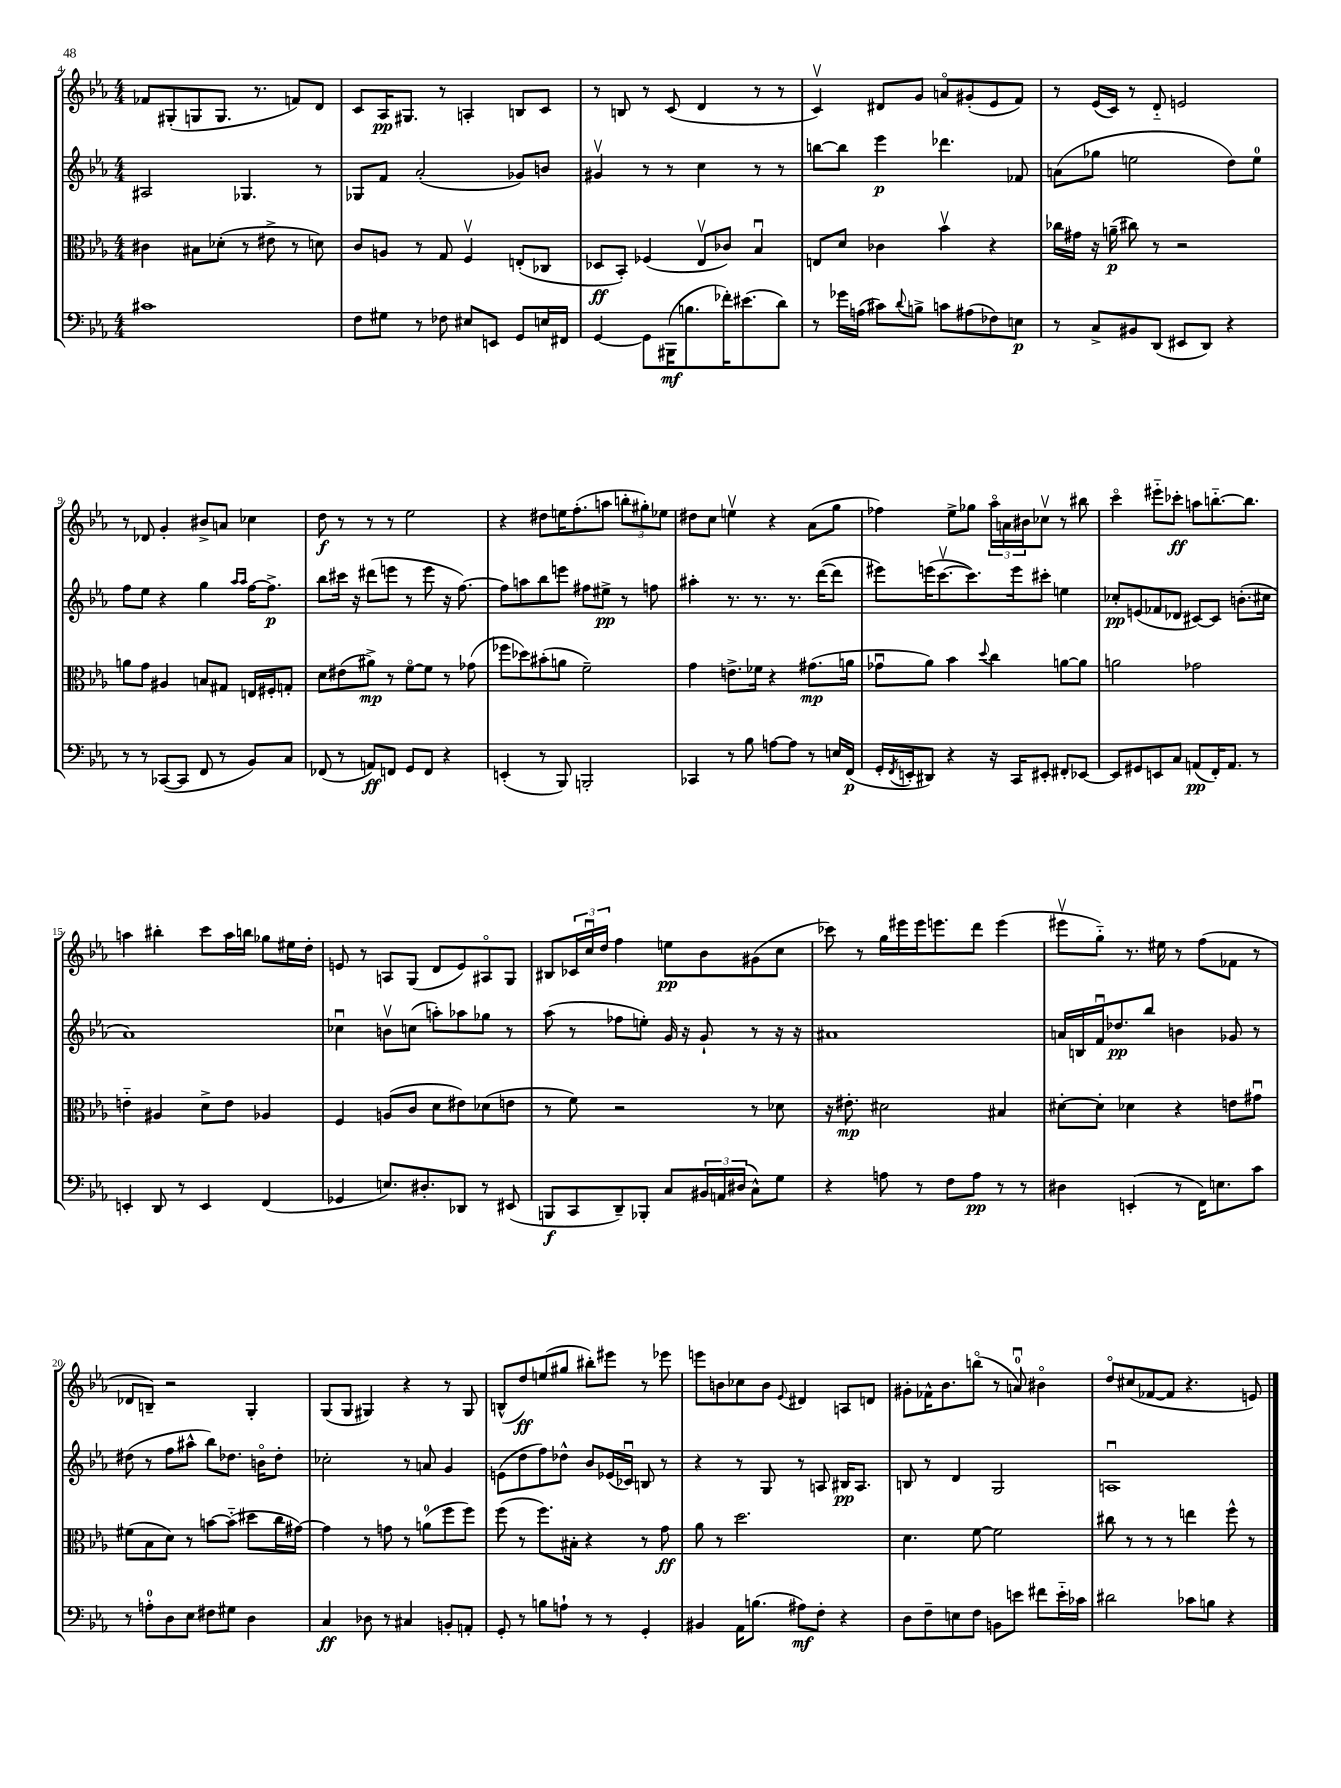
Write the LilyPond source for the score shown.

<<
\new StaffGroup <<
\new Staff = "s0" {
    \clef treble \key ees \major \numericTimeSignature \time 4/4
    fes'8 gis8-.( g8 g8. r8. f'8) d'8 |
    c'8 aes16\pp gis8. r8 a4-. b8 c'8 |
    r8 b8 r8 c'8( d'4 r8 r8 |
    c'4\upbow) dis'8 g'8 a'8\flageolet gis'8-.( ees'8 f'8) |
    r8 ees'16( c'16) r8 d'8-_ e'2 |
    r8 des'8 g'4-. bis'8-> a'8 ces''4 |
    d''8\f r8 r8 r8 ees''2 |
    r4 dis''8 e''16 f''8.-.( a''8 \tuplet 3/2 { b''8-. gis''8-.) ees''8 } |
    dis''8 c''8 e''4\upbow r4 aes'8( g''8 |
    fes''4) ees''8-> ges''8 \tuplet 3/2 { aes''16\flageolet a'16 bis'16 } ces''8\upbow r8 bis''8 |
    c'''4\flageolet eis'''8-_ ces'''8-.\ff a''8 b''8.~-_ b''8. |
    a''4 bis''4-. c'''8 a''16 b''16 ges''8 eis''16 d''16-. |
    e'8 r8 a8 g8( d'8 e'8) ais8\flageolet g8 |
    bis8 \tuplet 3/2 { ces'16 c''16\downbow d''16 } f''4 e''8\pp bes'8 gis'8( c''8 |
    ces'''8) r8 g''16 eis'''16 eis'''16 e'''8. d'''8 e'''4( |
    eis'''8\upbow g''8-_) r8. eis''16 r8 f''8( fes'8 r8 |
    des'8 b8--) r2 g4-. |
    g8( g8 gis4) r4 r8 gis8 |
    b8-^( d''8\ff) e''8( gis''8 bis''8-.) eis'''8 r8 ees'''8 |
    e'''8 b'8 ces''8 b'8 \appoggiatura { ees'8 } dis'4 a8 d'8 |
    gis'8-. fes'16-^ bes'8. b''8\flageolet( r8 a'8-0\downbow) bis'4\flageolet |
    d''8\flageolet cis''8( fes'8~ fes'8 r4. e'8) \bar "|." |
}
\new Staff = "s1" {
    \clef treble \key ees \major \numericTimeSignature \time 4/4
    ais2 ges4. r8 |
    ges8 f'8 aes'2-.( ges'8) b'8 |
    gis'4\upbow r8 r8 c''4 r8 r8 |
    b''8~ b''8 ees'''4\p des'''4. fes'8 |
    a'8( ges''8 e''2 d''8) e''8-0 |
    f''8 ees''8 r4 g''4 \grace { aes''16 aes''16 } f''16~ f''8.->\p |
    bes''8 cis'''16 r16 dis'''8( e'''8 r8 e'''8 r16 f''8.~) |
    f''8 a''8 bes''8 e'''8 fis''8 eis''8->\pp r8 f''8 |
    ais''4-. r8. r8. r8. d'''16~( d'''8 |
    eis'''8) e'''16( c'''8.~\upbow c'''8.) e'''16 cis'''8-. e''4 |
    ces''8-.\pp e'8( fes'8 des'8 cis'8~) cis'8 b'8.-.( cis''16 |
    aes'1) |
    ces''4\downbow b'8\upbow c''8( a''8-.) aes''8 ges''8 r8 |
    aes''8( r8 fes''8 e''8-.) g'16 r16 g'8-! r8 r16 r16 |
    ais'1 |
    a'16 b16 f'16\downbow des''8.\pp bes''8 b'4 ges'8 r8 |
    dis''8( r8 f''8 ais''8-^ bes''8) des''8. b'16\flageolet des''8-. |
    ces''2-. r8 a'8 g'4 |
    e'8( d''8 f''8) des''8-^ bes'8 ees'16( ces'16\downbow) b8 r8 |
    r4 r8 g8 r8 a8 bis16\pp a8. |
    b8 r8 d'4 g2 |
    a1\downbow \bar "|." |
}
\new Staff = "s2" {
    \clef alto \key ees \major \numericTimeSignature \time 4/4
    cis'4 bis8 des'8-.( r8 eis'8-> r8 d'8) |
    c'8 a8 r8 g8 f4\upbow e8-.( ces8 |
    des8\ff bes,8-.) fes4( ees8\upbow ces'8) bes4\downbow |
    e8 d'8 ces'4 bes'4\upbow r4 |
    ces''16 gis'16 r16 a'16--\p( cis''8) r8 r2 |
    a'8 g'8 ais4 b8 gis8 e16 fis16-. g8-. |
    d'8 eis'8( ais'8->\mp) r8 f'8~\flageolet f'8 r8 ges'8( |
    fes''8 des''8) bis'8-.( a'8 f'2--) |
    g'4 e'8.-> fes'16 r4 gis'8.\mp( a'16 |
    ges'8\downbow aes'8) bes'4 \appoggiatura { d''8 } c''4 a'8~ a'8 |
    a'2 ges'2 |
    e'4-_ ais4 d'8-> e'8 aes4 |
    f4 a8( c'8 d'8 eis'8) des'8( e'8 |
    r8 f'8) r2 r8 des'8 |
    r16 eis'8.-.\mp dis'2 bis4 |
    dis'8~-. dis'8-. des'4 r4 e'8 gis'8\downbow |
    fis'8( bes8 d'8) r8 b'8~ b'8-_( dis''8 c''16 gis'16~) |
    gis'4 r8 g'8 r8 a'8-0( f''8 f''8) |
    f''8( r8 f''8.) bis16-. r4 r8 g'8\ff |
    aes'8 r8 d''2. |
    d'4. f'8~ f'2 |
    cis''8 r8 r8 r8 e''4 f''8-^ r8 \bar "|." |
}
\new Staff = "s3" {
    \clef bass \key ees \major \numericTimeSignature \time 4/4
    cis'1 |
    f8 gis8 r8 fes8 eis8 e,8 g,8 e16 fis,16 |
    g,4~ g,8 bis,,16\mf( b8. fes'16-.) eis'8.( d'8) |
    r8 ges'16 a16( cis'8) \appoggiatura { d'8 } b8-> c'8 ais8( fes8) e8\p |
    r8 c8-> bis,8 d,8( eis,8 d,8) r4 |
    r8 r8 ces,8~( ces,8 f,8 r8 bes,8) c8 |
    fes,8( r8 a,8\ff) f,8 g,8 f,8 r4 |
    e,4-.( r8 bes,,8) b,,2-. |
    ces,4 r8 bes8 a8~ a8 r8 e16 f,16\p( |
    g,16-. \acciaccatura { f,8 } e,16-. dis,8) r4 r16 c,16 eis,8-. fis,8-. ees,8~ |
    ees,8 gis,8 e,8 c8 a,8\pp( f,16-.) a,8. r8 |
    e,4-. d,8 r8 e,4 f,4( |
    ges,4 e8.) dis8.-. des,8 r8 eis,8( |
    b,,8\f c,8 d,8--) bes,,8-. c8 \tuplet 3/2 { bis,16 a,16 dis16( } c8-^) g8 |
    r4 a8 r8 f8 a8\pp r8 r8 |
    dis4 e,4-.( r8 f,16) e8. c'8 |
    r8 a8-0-. d8 ees8 fis8 gis8 d4 |
    c4\ff des8 r8 cis4 b,8-. a,8-. |
    g,8-. r8 b8 a8-! r8 r8 g,4-. |
    bis,4 aes,16 b8.( ais8\mf) f8-. r4 |
    d8 f8-- e8 f8 b,8 e'8 fis'8 e'16-_ ces'16 |
    dis'2 ces'8 b8 r4 \bar "|." |
}
>>
>>
\layout { \context { \Score currentBarNumber = #4 } }
